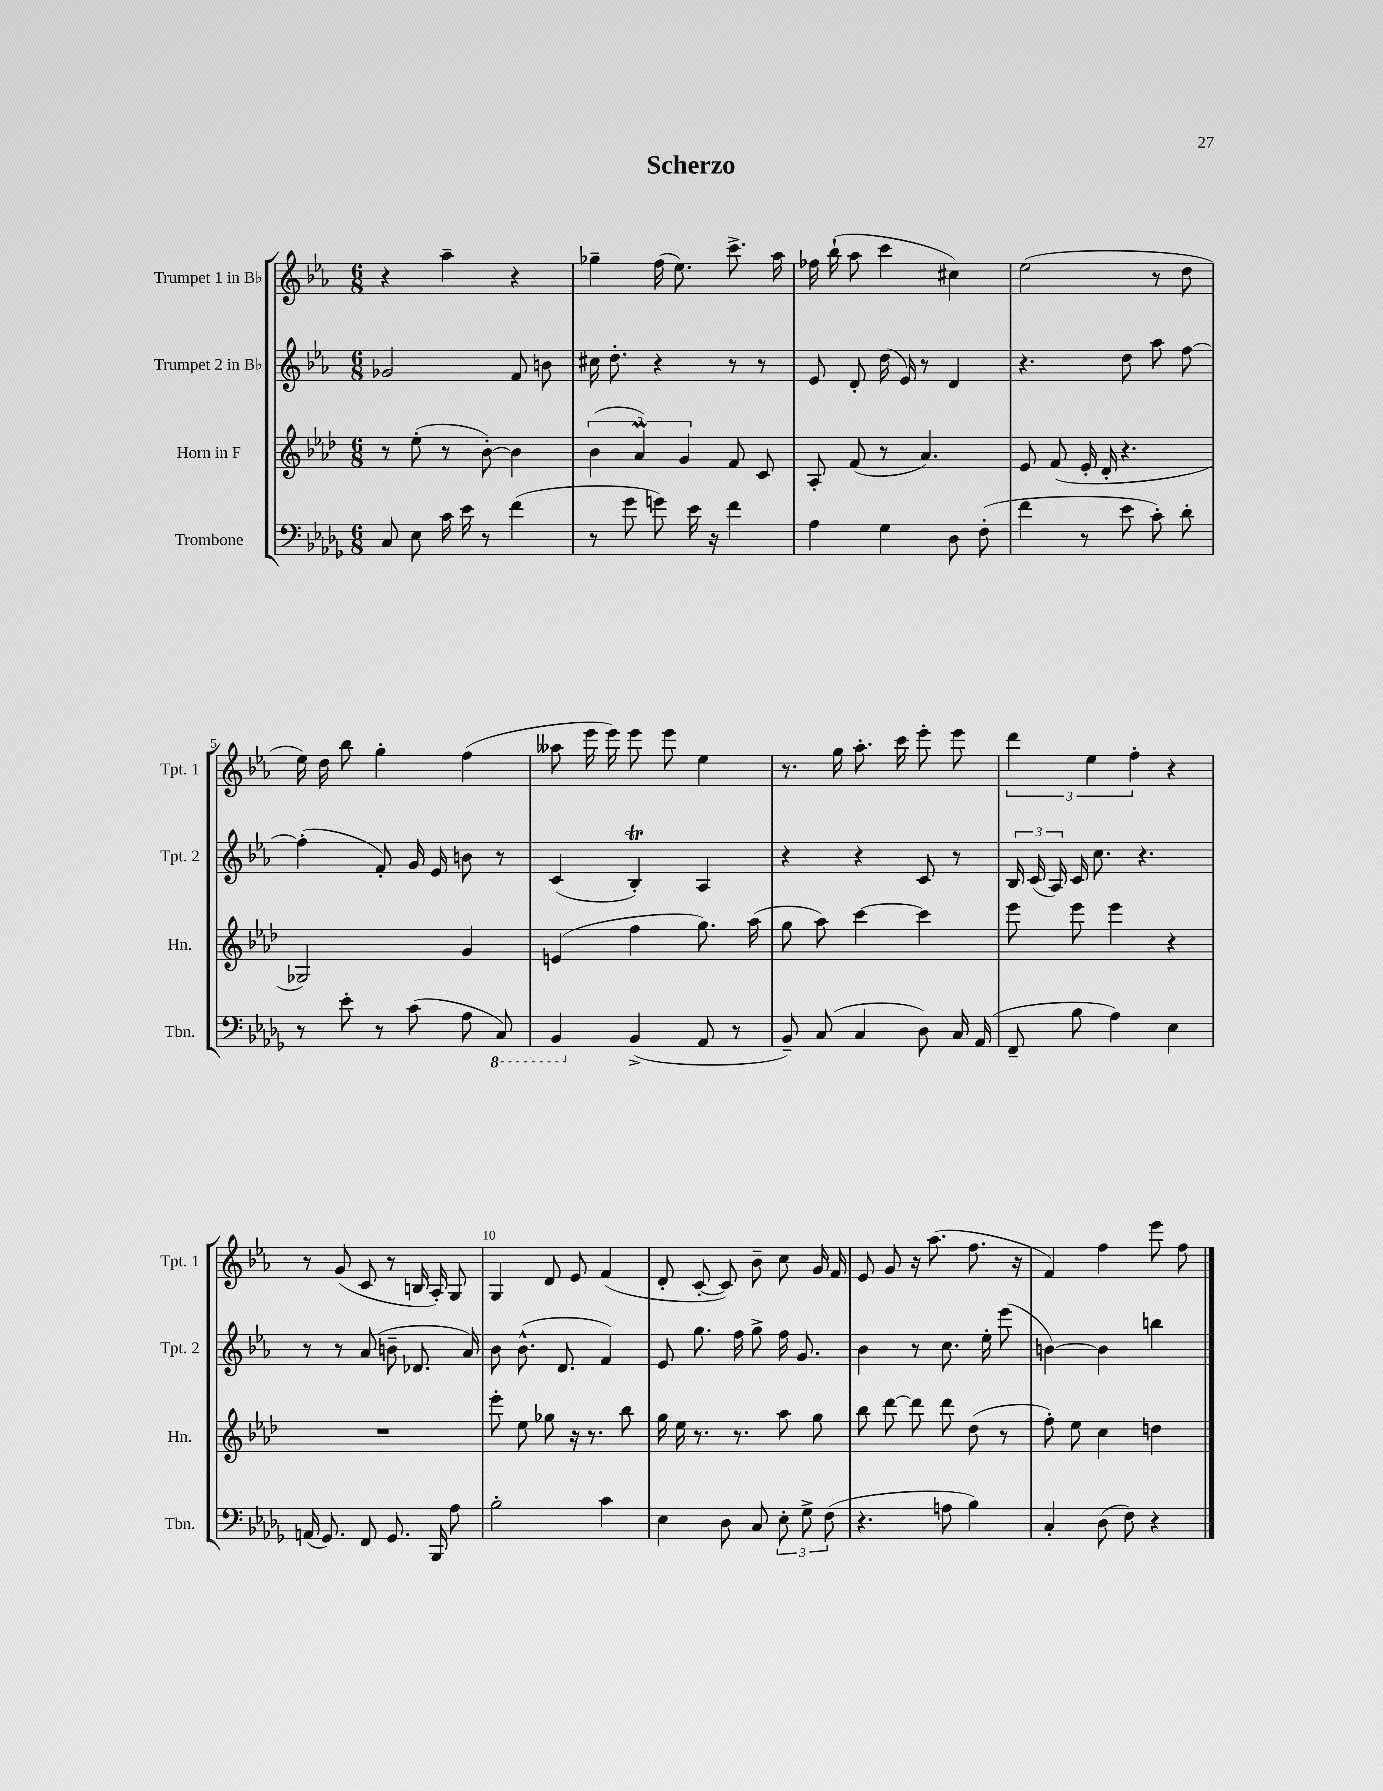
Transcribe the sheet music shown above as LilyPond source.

\header { title = "Scherzo" }
<<
\new StaffGroup <<
\new Staff = "s0" \with { instrumentName = "Trumpet 1 in Bb" shortInstrumentName = "Tpt. 1" } {
    \clef treble \key ees \major \numericTimeSignature \time 6/8
    \autoBeamOff r4 aes''4-- r4 |
    ges''4-- f''16( ees''8.) c'''8.-> aes''16 |
    fes''16 bes''16-!( aes''8 c'''4 cis''4) |
    ees''2( r8 d''8 |
    ees''16) d''16 bes''8 g''4-. f''4( |
    aeses''8 ees'''16 ees'''16) ees'''8 ees'''8 ees''4 |
    r8. g''16 aes''8.-. c'''16 ees'''8-. ees'''8 |
    \tuplet 3/2 { d'''4 ees''4 f''4-. } r4 |
    r8 g'8( c'8 r8 b16 aes16-.) g8 |
    g4 d'8 ees'8 f'4( |
    d'8-. c'8~-. c'8) bes'8-- c''8 g'16 f'16 |
    ees'8 g'8 r16 aes''8.( f''8. r16 |
    f'4) f''4 ees'''8 f''8 \bar "|." |
}
\new Staff = "s1" \with { instrumentName = "Trumpet 2 in Bb" shortInstrumentName = "Tpt. 2" } {
    \clef treble \key ees \major \numericTimeSignature \time 6/8
    \autoBeamOff ges'2 f'8 b'8 |
    cis''16 d''8.-. r4 r8 r8 |
    ees'8 d'8-. d''16( ees'16) r8 d'4 |
    r4. d''8 aes''8 f''8~ |
    f''4-.( f'8-.) g'16 ees'16 b'8 r8 |
    c'4( bes4-.\trill) aes4 |
    r4 r4 c'8 r8 |
    \tuplet 3/2 { bes16 c'16( aes16) } c'16 c''8. r4. |
    r8 r8 aes'8( b'8-- des'8. aes'16) |
    bes'8 bes'8.-^( d'8. f'4) |
    ees'8 g''8. f''16 g''8-> f''16 g'8. |
    bes'4 r8 c''8. ees''16-. ees'''8( |
    b'4~) b'4 b''4 \bar "|." |
}
\new Staff = "s2" \with { instrumentName = "Horn in F" shortInstrumentName = "Hn." } {
    \clef treble \key aes \major \numericTimeSignature \time 6/8
    \autoBeamOff r8 ees''8-.( r8 bes'8~-.) bes'4 |
    \tuplet 3/2 { bes'4( aes'4\prall) g'4 } f'8 c'8 |
    aes8-. f'8( r8 aes'4.) |
    ees'8 f'8( ees'16-. des'16-. r4. |
    ges2) g'4 |
    e'4( f''4 g''8.) aes''16( |
    g''8 aes''8) c'''4~ c'''4 |
    ees'''8 ees'''8 ees'''4 r4 |
    R2. |
    ees'''8-. ees''8 ges''8 r16 r8. bes''8 |
    g''16 ees''16 r8. r8. aes''8 g''8 |
    bes''8 des'''8~ des'''8 des'''8 des''8( r8 |
    f''8-.) ees''8 c''4 d''4 \bar "|." |
}
\new Staff = "s3" \with { instrumentName = "Trombone" shortInstrumentName = "Tbn." } {
    \clef bass \key des \major \numericTimeSignature \time 6/8
    \autoBeamOff c8 ees8 c'16 ees'16 r8 f'4( |
    r8 ges'8 g'8) ees'16 r16 f'4 |
    aes4 ges4 des8 f8-.( |
    f'4 r8 ees'8 c'8-.) des'8-. |
    r8 ees'8-. r8 c'8( aes8 \ottava #-1 c,8) |
    bes,,4 \ottava #0 bes,4->( aes,8 r8 |
    bes,8--) c8( c4 des8) c16 aes,16( |
    f,8-- bes8 aes4) ees4 |
    a,16( ges,8.) f,8 ges,8. bes,,16 aes8 |
    bes2-. c'4 |
    ees4 des8 c8 \tuplet 3/2 { ees8-. ges8-> f8( } |
    r4. a8 bes4) |
    c4-. des8( f8) r4 \bar "|." |
}
>>
>>
\layout { \context { \Score \override BarNumber.break-visibility = ##(#f #t #t) barNumberVisibility = #(every-nth-bar-number-visible 5) } }
